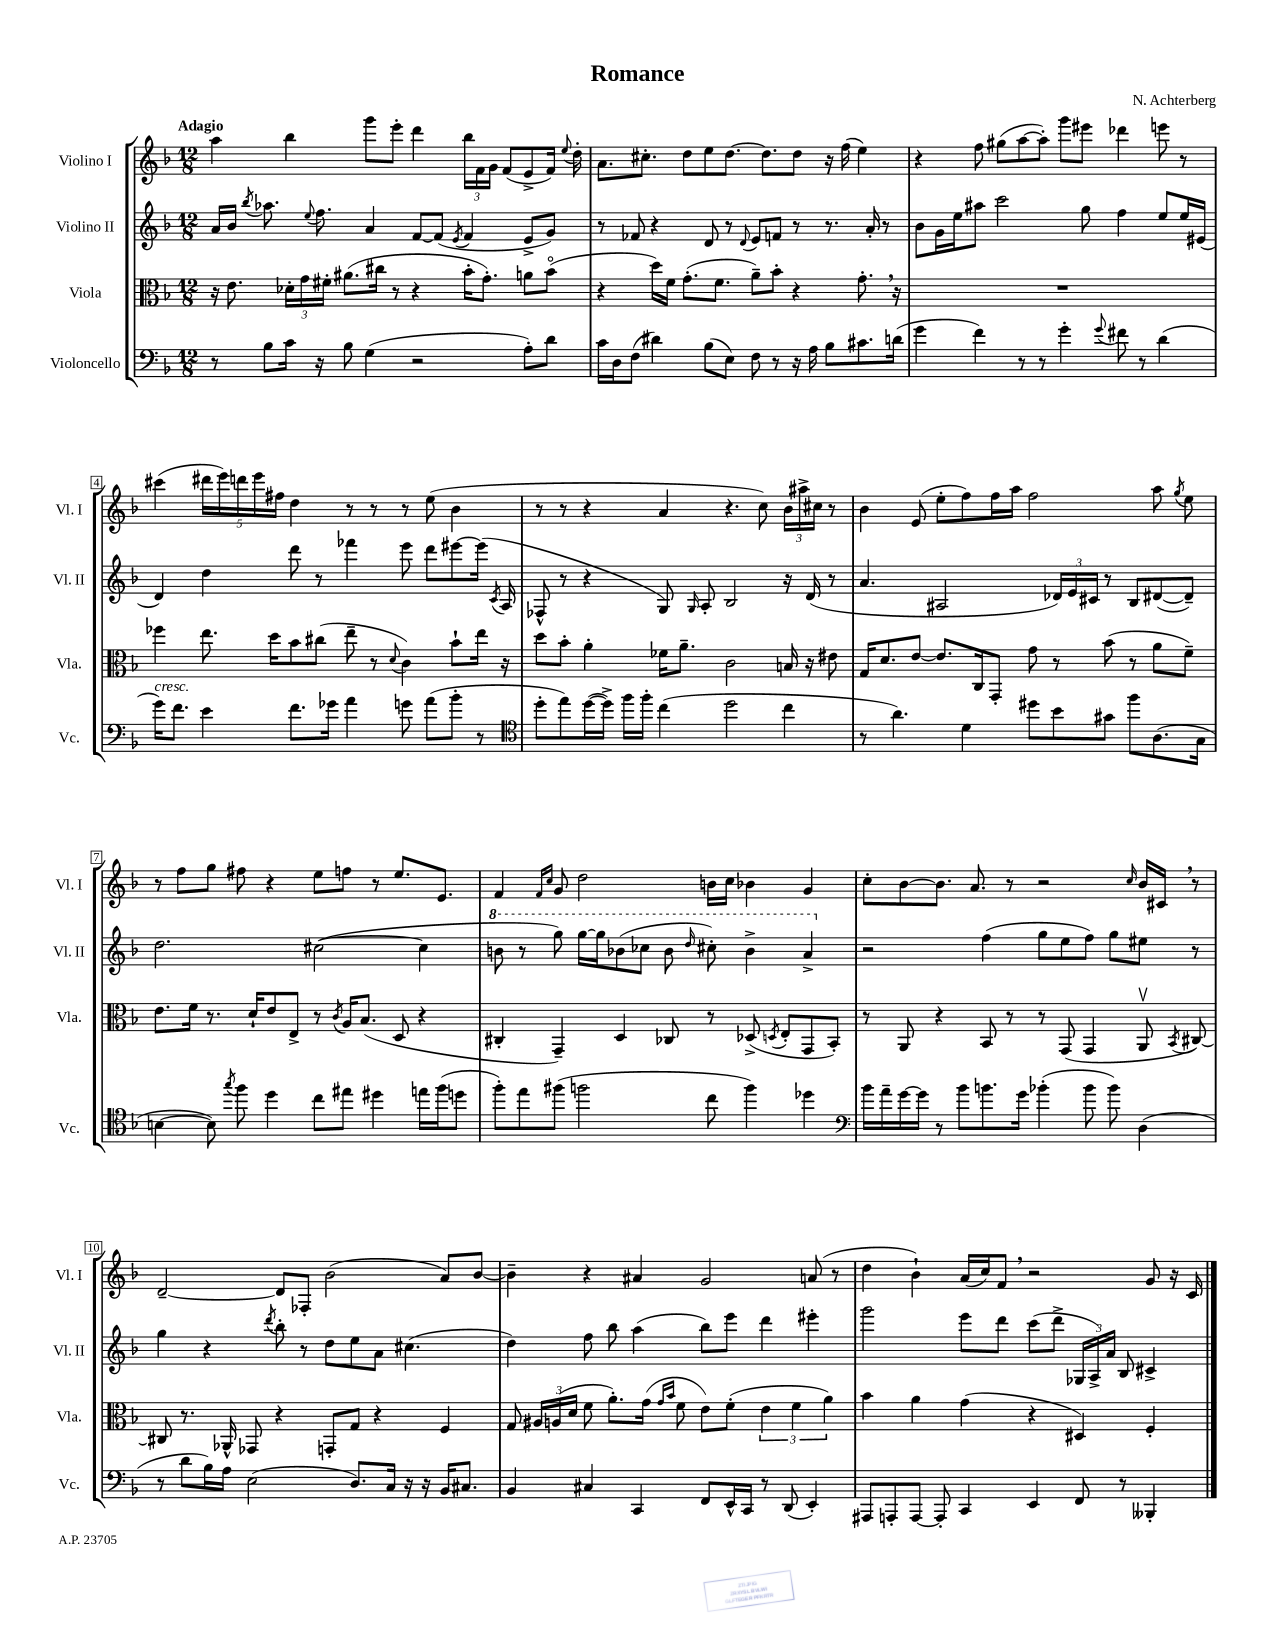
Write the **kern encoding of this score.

**kern	**kern	**kern	**kern
*part4	*part3	*part2	*part1
*staff4	*staff3	*staff2	*staff1
*I"Violoncello	*I"Viola	*I"Violino II	*I"Violino I
*I'Vc.	*I'Vla.	*I'Vl. II	*I'Vl. I
*clefF4	*clefC3	*clefG2	*clefG2
*k[b-]	*k[b-]	*k[b-]	*k[b-]
*M12/8	*M12/8	*M12/8	*M12/8
=1	=1	=1	=1
!	!	!	!LO:TX:a:B:t=Adagio
8r	16r	16a/LL	4aa\
.	8.e\	16b-/JJ	.
.	.	8qbb-/	.
8B-\L	.	8.aa-X\	.
16c\Jk	24d-X'\LL	.	4bb-\
.	24g\	.	.
.	.	8qqee/	.
16r	.	8.ff\	.
.	24f#X'\JJ	.	.
8B-\	(8.a#X\L	.	.
(4G\	.	4a/	8ggg\L
.	16cc#X\Jk	.	.
.	8r	.	8eee'\J
2r	4r	[8f/L	4ddd\
.	.	(8f/J]	.
.	.	8qe/	.
.	16b-'\KL	4f/	24bb-\LL
.	.	.	24f\
.	8.g'\J)	.	.
.	.	.	24g\JJ
.	.	.	(8f/L
8A'\L)	8an\L	8e^/L	8e^/
8d\J	(8b-\J	8g/J)	16f/Jk)
.	.	.	8qqee/
.	.	.	16dd'\
=2	=2	=2	=2
16c\LL	4r	8r	8.a\L
16D\J	.	.	.
(8F\J	.	8f-X/	.
.	.	.	8.cc#X'\J
4d#X\)	16dd\LL)	4r	.
.	16f\JJ	.	.
.	(8.g'\L	.	8dd\L
(8B-\L	.	8d/	8ee\
.	8.f\J	.	.
8E\J)	.	8r	[8.dd\J
.	.	8qqd/	.
8F\	8a~\L)	8e/L	.
.	.	.	8.dd\L]
8r	8b-'\J	8fn/J	.
16r	4r	8r	8dd\J
16A\	.	.	.
8B-\L	.	8.r	16r
.	.	.	(16ff\
8.c#X\	8.g',\	.	4ee\)
.	.	16a'/	.
.	.	8r	.
(16dn\Jk	16r	.	.
=3	=3	=3	=3
4g\	1.r	8b-\L	4r
.	.	16g\L	.
.	.	16ee\J	.
4f\)	.	8aa#X\J	8ff\
.	.	2ccc\	(8gg#X\L
8r	.	.	[8aa\
8r	.	.	8aa'\J])
4g'\	.	.	8ggg\L
.	.	8gg\	8eee#X\J
8qqg/	.	.	.
8f#X\	.	4ff\	4ddd-X\
8r	.	.	.
(4d\	.	8ee/L	8eeen\
.	.	16ee/L	8r
.	.	(16e#X/JJ	.
!!LO:LB:g=z
=4	=4	=4	=4
!LO:TX:a:i:t=cresc.	!	!	!
16g\KL)	4ff-X\	4d/)	(4ccc#X\
8.f\J	.	.	.
4e\	8.ee\	4dd\	20ddd#X\LL
.	.	.	20eee\)
.	.	.	20dddn\
.	.	.	20eee\
.	16dd\KL	.	.
.	.	.	20ff#X\JJ
8.f\L	8b-\	8ddd\	4dd\
.	(8cc#X\J	8r	.
16g-X\Jk	.	.	.
4a\	8ee~\	4fff-X\	8r
.	8r	.	8r
.	8qqd/	.	.
8gn\	4c\)	8eee\	8r
(8a\L	.	8ddd\L	(8ee\
8b-'\J	8b-`\L	[8eee#X\	4b-\
8r	16ee\Jk	(16eee#\Jk]	.
.	.	8qc/	.
.	16r	16A/	.
=5	=5	=5	=5
*clefC4	*	*	*
8dd'\L	8dd\L	8F-X^^/	8r
8ee\)	8b-'\J	8r	8r
([16dd\L	4a'\	4r	4r
16dd^\JJ])	.	.	.
16ff\LL	.	.	.
16ff'\JJ	.	.	.
(4cc\	16f-X\KL	8G/)	4a/
.	8.a~\J	.	.
.	.	16qqG/	.
.	.	8A'/	.
2dd\	2c\	2B-/	4.r
.	.	.	8cc\)
4cc\	16Bn/	16r	24b-\LL
.	.	.	24aa#X^\
.	16r	(16d/	.
.	.	.	24cc#X\JJ
.	8e#X\	8r	8r
=6	=6	=6	=6
8r	16G/KL	4.a/	4b-\
.	8.d/	.	.
4.a\)	.	.	.
.	[8e/J	.	(8e/
.	8.e/L]	2A#X/	8ee'\L
4d\	.	.	8ff\)
.	16C/k	.	.
.	8GG'/J	.	16ff\L
.	.	.	16aa\JJ
8dd#X\L	8g\	.	2ff\
8b-\	8r	24d-X/LL)	.
.	.	24e/	.
.	.	24c#X/JJ	.
8g#X\J	(8b-\	8r	.
8ff\L	8r	8B-/L	.
(8.A\	8a\L	([8d#X/	8aa\
.	.	.	8qgg/
.	8f~\J)	8d#~/J])	8ee\
16G\Jk	.	.	.
!!LO:LB:g=z
=7	=7	=7	=7
[4Bn\	8.e\L	2.dd\	8r
.	.	.	8ff\L
.	16f\Jk	.	.
8B\])	8.r	.	8gg\J
8qgg/	.	.	.
8ff\	.	.	8ff#X\
.	16d`/KL	.	.
4dd\	8e/	.	4r
.	8E^/J	.	.
8cc\L	8r	([2cc#X\	8ee\L
.	8qc/	.	.
8ee#X\J	16A/KL	.	8ffn\J
.	(8.B-/J	.	.
4dd#X\	.	.	8r
.	8D/	.	8.ee/L
16een\LL	4r	4cc#\]	.
(16ff\J	.	.	8.e/J
8ddn\J	.	.	.
=8	=8	=8	=8
*	*	*8va	*
8ff'\L)	4C#X'/	8bbn\	4f/
8ee\	.	8r	.
.	.	.	16qqf/LL
.	.	.	16qqcc/JJ
(8ff#X\J	4GG~/)	8ggg\)	8g/
2ffn\	.	[16ggg\LL	2dd\
.	.	16ggg\J]	.
.	4D/	(8bb-X\	.
.	.	8ccc-X\J	.
.	8C-X/	8bb-\	.
.	.	16qqddd/	.
8cc\	8r	8ccc#X'\)	16bn\LL
.	.	.	16cc\JJ
4ff\)	(8D-X^/	4bb-^\	4b-X\
.	8qDn/	.	.
.	8E'/L	.	.
4dd-X\	8GG/	4aa^/	4g/
.	8BB-'/J)	.	.
=9	=9	=9	=9
*clefF4	*	*	*
*	*	*X8va	*
16b-\LL	8r	2r	8cc'\L
16a~\	.	.	.
[16g\	8AA/	.	[8b-\
16g\JJ]	.	.	.
8r	4r	.	8.b-\J]
8b-\L	.	.	.
.	.	.	8.a/
8.bn\	8BB-/	(4ff\	.
.	8r	.	8r
16g\Jk	.	.	.
(4b-X'\	8r	8gg\L	2r
.	(8GG/	8ee\	.
8b-\	4GG/	8ff\J)	.
8b-\)	.	8gg\L	.
.	.	.	16qqcc/
(4D\	8AAv/	8ee#X\J	16b-/LL
.	.	.	16c#X,/JJ
.	8qBB-/	.	.
.	[8C#X/)	8r	8r
!!LO:LB:g=z
=10	=10	=10	=10
8r	8C#X/]	4gg\	[2d~/
8d\L	8.r	.	.
16B-\L)	.	4r	.
16A\JJ	16AA-X^^/	.	.
(2E\	8GG-X/	.	.
.	.	8qddd/	.
.	4r	8bb-'\	8d/L]
.	.	8r	8F-X'/J
.	8GGn'/L	8dd\L	(2b-\
8.D/L)	8G/J	8ee\	.
.	4r	8a\J	.
16C/Jk	.	.	.
16r	.	(4.cc#X\	.
16r	.	.	.
16BB-/KL	4F/	.	8a/L)
8.C#X/J	.	.	.
.	.	.	[8b-/J
=11	=11	=11	=11
4BB-/	8G/	4dd\)	4b-~\]
.	24A#X/LL	.	.
.	(24An/	.	.
.	24d/JJ	.	.
4C#X/	8f\	8ff\	4r
.	8.a'\L)	8bb-\	.
4CC/	.	(4aa\	4a#X/
.	(16g\Jk	.	.
.	16qqg/LL	.	.
.	16qqb-/JJ	.	.
.	8f\	.	.
8FF/L	8e\L)	8bb-\L)	2g/
16EE^^/L	(8f'\J	8eee\J	.
16CC/JJ	.	.	.
8r	6e\	4ddd\	.
(8DD/	.	.	.
.	6f\	.	.
4EE'/)	.	4eee#X'\	(8an/
.	6a\)	.	.
.	.	.	8r
=12	=12	=12	=12
8AAA#X/L	4b-\	2ggg\	4dd\
8AAAn'/	.	.	.
[8AAA/J	4a\	.	4b-`\)
8AAA'/]	.	.	.
4CC/	(4g\	8eee\L	(16a/LL
.	.	.	16cc/J)
.	.	8ddd\J	8f,/J
4EE/	4r	(8ccc\L	2r
.	.	8ddd^\J	.
8FF/	4D#X/)	24G-X/LL	.
.	.	24A^/)	.
.	.	24a/JJ	.
8r	.	8B-/	.
4BBB--X'/	4F'/	4c#X^/	8g/
.	.	.	16r
.	.	.	16c/
==	==	==	==
*-	*-	*-	*-
